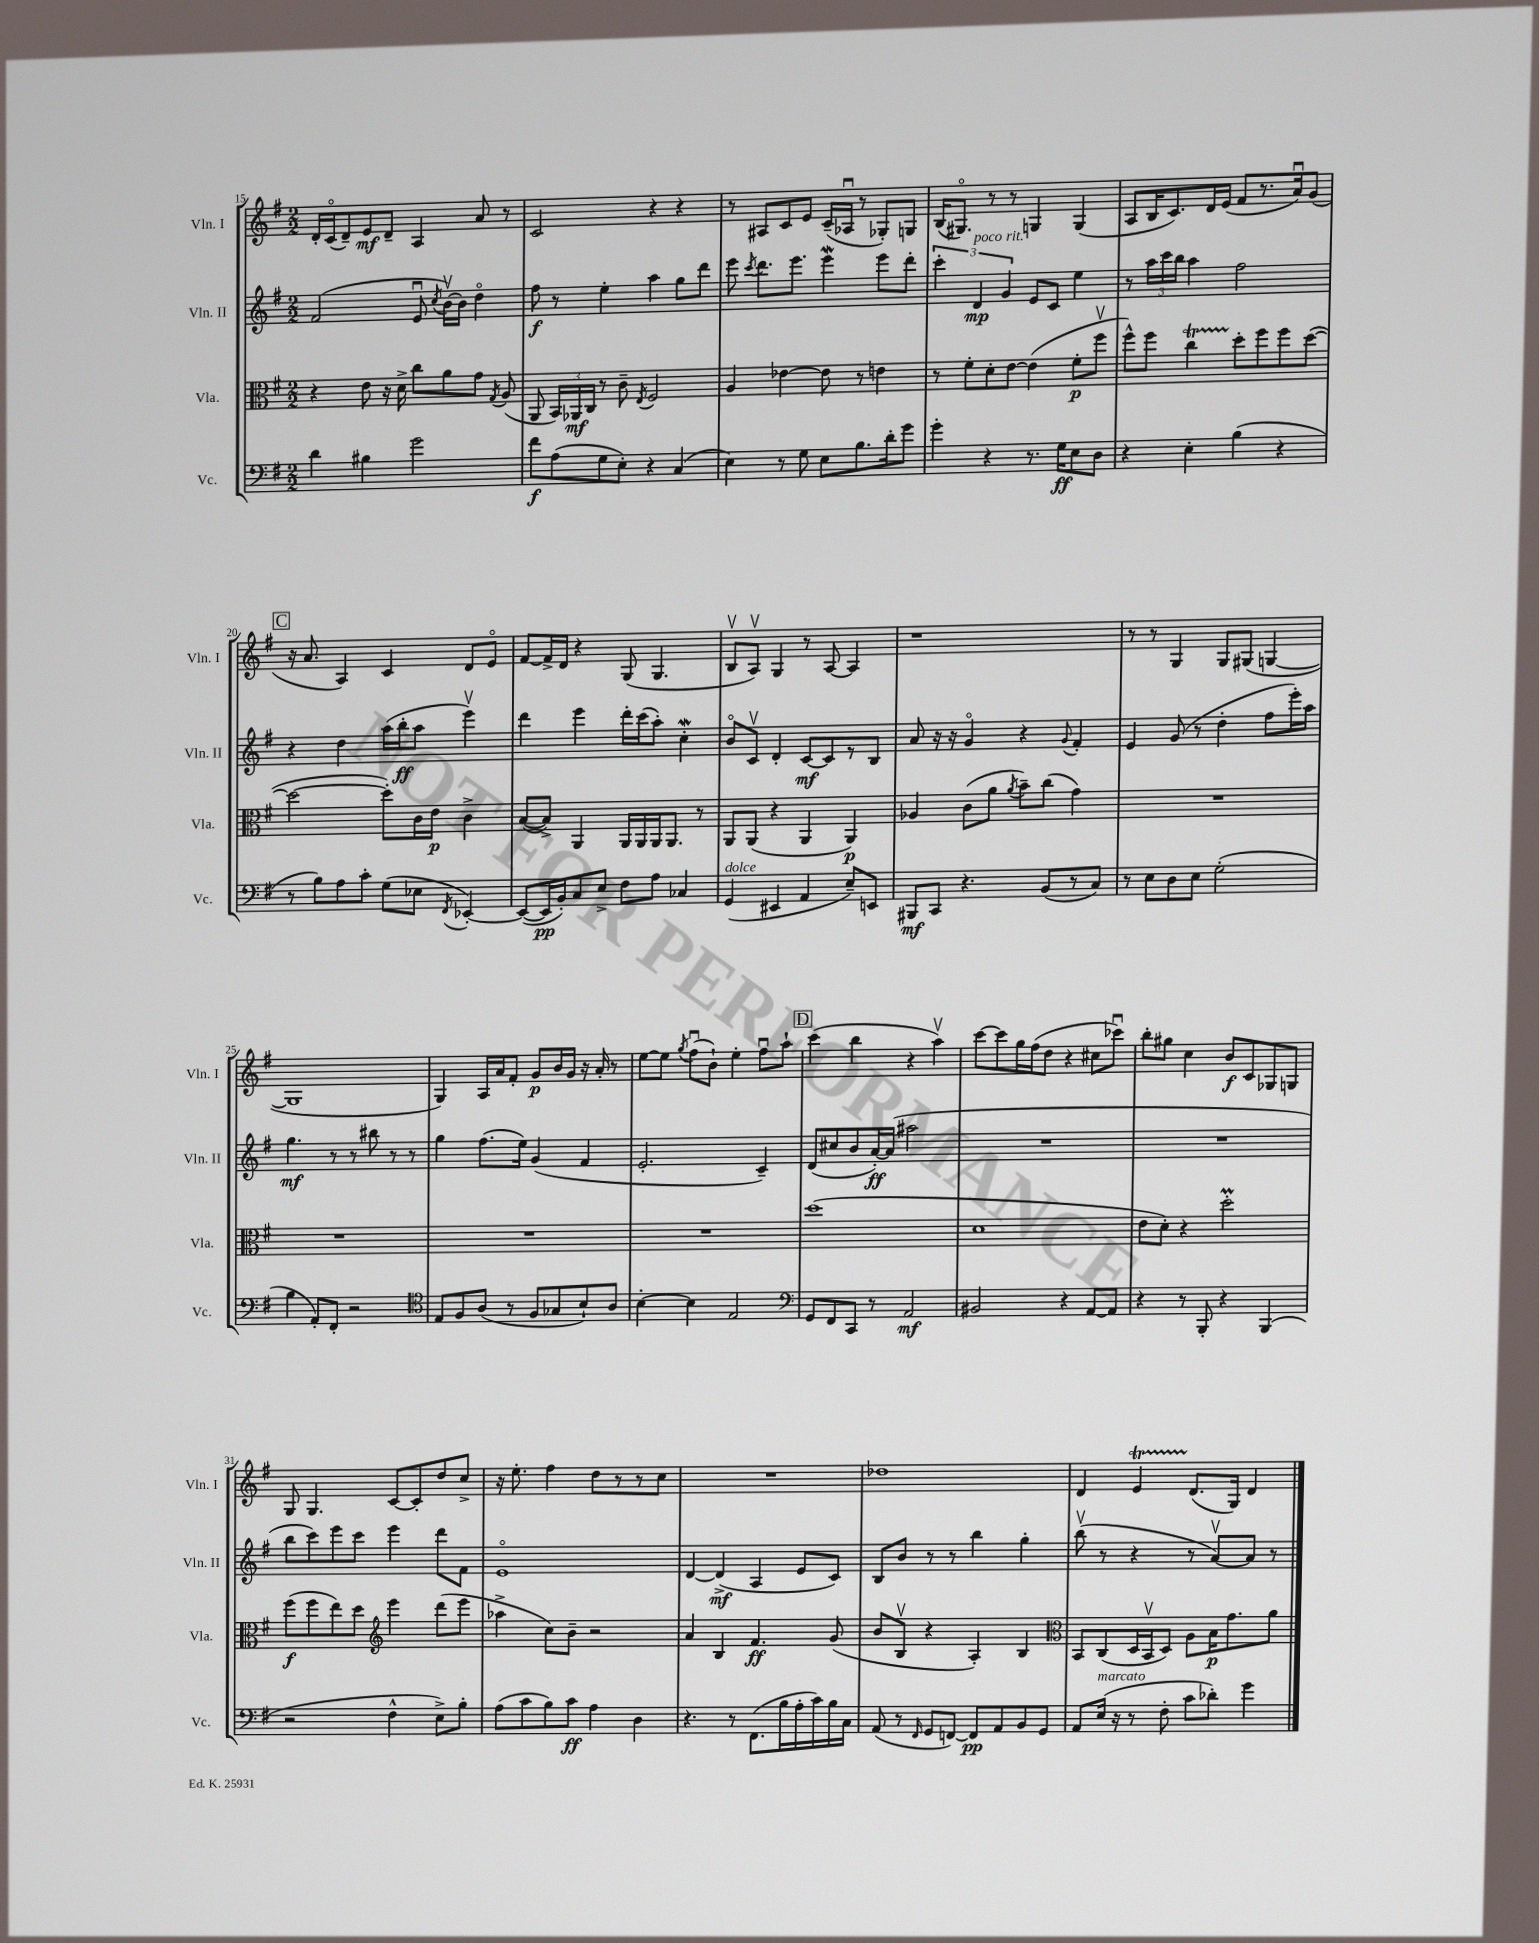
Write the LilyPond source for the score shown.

<<
\new StaffGroup <<
\new Staff = "s0" \with { instrumentName = "Vln. I" shortInstrumentName = "Vln. I" } {
    \clef treble \key g \major \numericTimeSignature \time 2/2
    \autoBeamOff d'16[-. c'16\flageolet( d'8--) e'8\mf d'8]-- a4 a'8 r8 |
    c'2 r4 r4 |
    r8 ais8[ c'8 e'8] c'16[--( aes16]\downbow r8 ges8[-.) g8] |
    b16[( gis8.]\flageolet) r8 r8 g4 g4( |
    a8[ b16 c'8.) d'16 e'16]( fis'8[ r8. a'16\downbow) g'8]( |
    \mark \markup { \box "C" } r16 a'8. a4) c'4 d'8[ e'8]\flageolet |
    fis'8[~ fis'16-> d'16] r4 g8( g4. |
    b8[\upbow a8]\upbow) g4 r8 a8~ a4 |
    r1 |
    r8 r8 g4 g8[ gis8]( g4~ |
    g1 |
    g4) a16[ a'16 fis'8]-. g'8[\p b'16 g'16] r16 a'16-. r8 |
    e''8[~ e''8] \acciaccatura { g''8 } fis''8[\downbow( b'8]-!) e''4-. fis''8[\downbow a''8]-! |
    \mark \markup { \box "D" } c'''4( b''4 r4 a''4\upbow) |
    c'''8[~ c'''8 g''16 fis''16( d''8] r4 cis''8[ ces'''8]\downbow) |
    b''8[-. gis''8] c''4 b'8[\f c'8 ges8 g8] |
    g8 g4. c'8[~ c'8-. d''8 c''8]-> |
    r16 e''8.-. fis''4 d''8[ r8 r8 c''8] |
    R1 |
    des''1 |
    d'4 e'4\startTrillSpan d'8.[\stopTrillSpan( g16]) d'4 \bar "|." |
}
\new Staff = "s1" \with { instrumentName = "Vln. II" shortInstrumentName = "Vln. II" } {
    \clef treble \key g \major \numericTimeSignature \time 2/2
    \autoBeamOff fis'2( e'8\downbow \acciaccatura { c''8 } b'16[~\upbow) b'16] d''4\flageolet |
    fis''8\f r8 e''4-. a''4 g''8[ d'''8] |
    e'''8 \acciaccatura { c'''8 } d'''8.[ e'''8.] e'''4\mordent e'''8[ d'''8]-. |
    \tuplet 3/2 { c'''4-. d'4\mp^\markup { \italic "poco rit." } g'4 } e'8[ c'8] e''4 |
    r8 \tuplet 3/2 { a''16[ c'''16 b''16] } a''4 fis''2 |
    \mark \markup { \box "C" } r4 d''4 a''16[( b''16-.\ff a''8] e'''4\upbow) |
    d'''4 e'''4 d'''16[-. c'''16( a''8]-.) c''4-.\mordent |
    b'8[\flageolet c'8]\upbow d'4-. c'8[~\mf c'8 r8 b8] |
    a'8 r16 r16 g'4\flageolet r4 \appoggiatura { g'8 } fis'4-. |
    e'4 g'8( r8 d''4-. fis''8[ e'''16-.) a''16] |
    g''4.\mf r8 r8 bis''8 r8 r8 |
    g''4 fis''8.[( e''16]) g'4( fis'4 |
    e'2.-. c'4--) |
    \mark \markup { \box "D" } d'8[( cis''8 b'8 a'16~-.\ff) a'16]( ais''2 |
    R1 |
    R1 |
    b''8[ c'''8) e'''8 c'''8] e'''4 d'''8[ fis'8] |
    e'1\flageolet |
    d'4~ d'4->\mf( a4 e'8[ c'8]) |
    b8[ b'8] r8 r8 b''4 g''4-. |
    b''8\upbow( r8 r4 r8 a'8[~\upbow) a'8] r8 \bar "|." |
}
\new Staff = "s2" \with { instrumentName = "Vla." shortInstrumentName = "Vla." } {
    \clef alto \key g \major \numericTimeSignature \time 2/2
    \autoBeamOff r4 e'8 r16 d'16-> c''8[ a'8 g'8] \acciaccatura { g8 } a8( |
    a,8 \tuplet 3/2 { b,16[) aes,16\mf c16] } r8 c'8-- \acciaccatura { e8 } fis2 |
    a4 ees'4~ ees'8 r8 e'4 |
    r8 fis'8[-. d'8-. e'8]~ e'4( fis'8[-.\p fis''8]\upbow |
    fis''8[-^) fis''8] c''4\startTrillSpan d''8[-.\stopTrillSpan fis''8 fis''8 d''8]~( |
    \mark \markup { \box "C" } d''2~ d''8[-.) c'16 e'16]\p c'4-> |
    b8[~( b8]->) a,4 a,16[ a,16 a,16 a,8.] r8 |
    a,8[ a,8]( r4 a,4 a,4\p) |
    aes4 c'8[( a'8] \acciaccatura { a'8 } b'8[--) c''8]( g'4) |
    R1 |
    R1 |
    R1 |
    R1 |
    \mark \markup { \box "D" } d''1( |
    d'1 |
    e'8[ d'8]-.) r4 d''2-.\prall |
    fis''8[\f( fis''8 e''8) d''8] \clef treble e'''4 d'''8[( e'''8] |
    aes''4-> c''8[) b'8]-- r2 |
    a'4 b4 fis'4.\ff g'8( |
    b'8[ b8]\upbow r4 a4-.) b4 |
    \clef alto b,8[ c8( d16 b,16\upbow d8]) a8[ b16\p g'8. a'8] \bar "|." |
}
\new Staff = "s3" \with { instrumentName = "Vc." shortInstrumentName = "Vc." } {
    \clef bass \key g \major \numericTimeSignature \time 2/2
    \autoBeamOff d'4 bis4 g'2 |
    fis'8[\f a8( g8 e8]-.) r4 c4( |
    e4) r8 g8 e8[ b8. d'16-. g'8] |
    g'4-. r4 r8. g16[\ff e8 d8] |
    r4 e4-. b4( r4 |
    \mark \markup { \box "C" } r8 b8[) a8 c'8]-. g8[( ees8] \acciaccatura { fis,8 } ees,4~-.) |
    ees,8[~( ees,16\pp b,16-.) c8 e8]-> fis8[ a8] ces4 |
    g,4^\markup { \italic "dolce" }( eis,4 a,4 e8[--) e,8] |
    bis,,8[\mf c,8] r4. b,8[( r8 c8]) |
    r8 e8[ d8 e8] g2-.( |
    b4 a,8[-.) fis,8]-. r2 |
    \clef tenor e8[ fis8 a8]( r8 fis8[ ges8 b8-!) a8] |
    b4~-. b4 e2 |
    \mark \markup { \box "D" } \clef bass g,8[ fis,8 c,8] r8 a,2\mf |
    bis,2 r4 a,8[~ a,8] |
    r4 r8 b,,8-. r4 b,,4( |
    r2 fis4-^ e8[->) b8]-. |
    a8[( c'8 b8) c'8]\ff a4 d4 |
    r4. r8 fis,8.[( b16 a16-. c'16) b16 c16] |
    a,8( r8 \grace { fis,16 } g,8[ f,8]~) f,8[\pp a,8 b,8 g,8] |
    a,8[ e16]^\markup { \italic "marcato" }( r16 r8 fis8-. c'8[ des'8]-.) g'4 \bar "|." |
}
>>
>>
\layout { \context { \Score currentBarNumber = #15 } }
